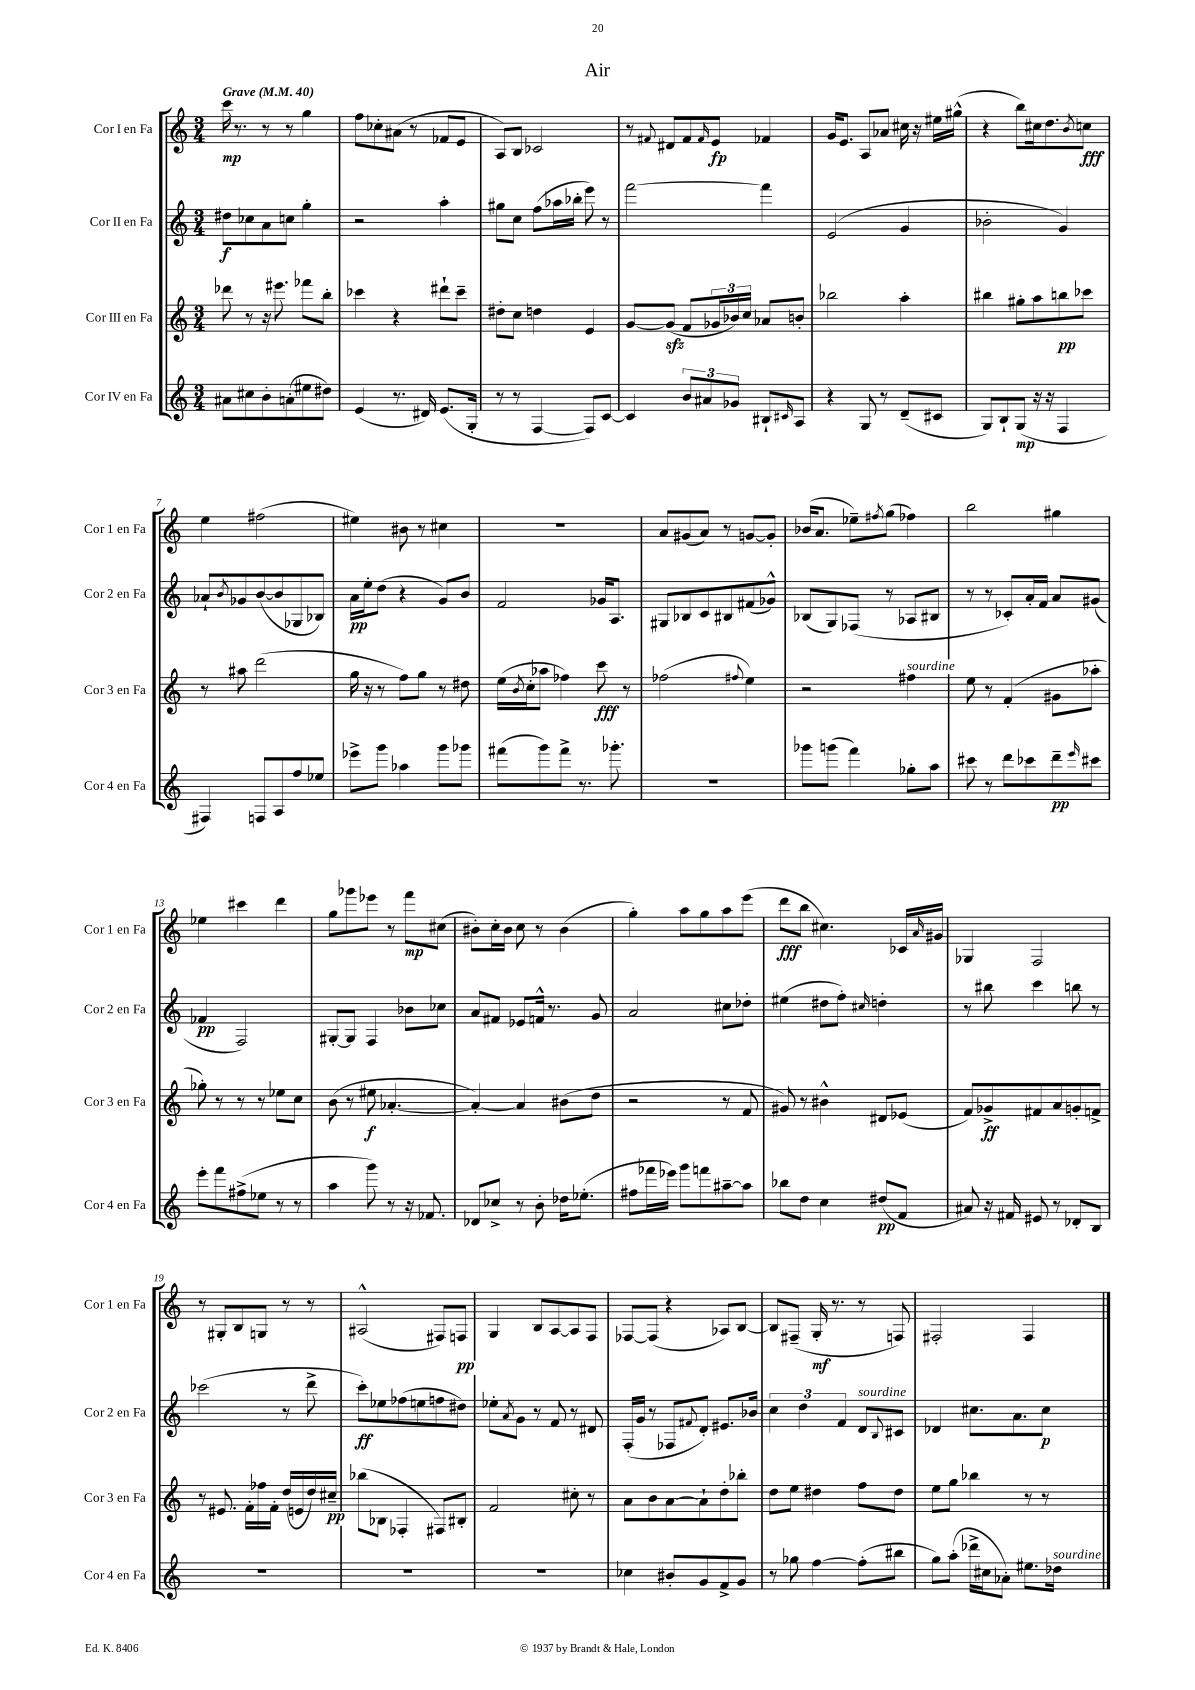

**kern	**dynam	**kern	**dynam	**kern	**dynam	**kern	**dynam
*part4	*part4	*part3	*part3	*part2	*part2	*part1	*part1
*staff4	*staff4	*staff3	*staff3	*staff2	*staff2	*staff1	*staff1
*I"Cor IV en Fa	*	*I"Cor III en Fa	*	*I"Cor II en Fa	*	*I"Cor I en Fa	*
*I'Cor 4 en Fa	*	*I'Cor 3 en Fa	*	*I'Cor 2 en Fa	*	*I'Cor 1 en Fa	*
*clefG2	*	*clefG2	*	*clefG2	*	*clefG2	*
*k[]	*	*k[]	*	*k[]	*	*k[]	*
*M3/4	*	*M3/4	*	*M3/4	*	*M3/4	*
*MM40	*	*MM40	*	*MM40	*	*MM40	*
=1	=1	=1	=1	=1	=1	=1	=1
!	!	!	!	!	!	!LO:TX:a:B:t=Grave	!
8a#X\L	.	8ddd-X\	.	8dd#X\L	f	16ccc\	mp
.	.	.	.	.	.	8.r	.
8cc#X\	.	8r	.	8cc-X\	.	.	.
8b'\	.	16r	.	8a\	.	8r	.
.	.	8.eee#X\	.	.	.	.	.
(8an'\	.	.	.	8ccn\J	.	8r	.
8ee#X\	.	8fff-X\L	.	4gg'\	.	4gg\	.
8dd#X\J)	.	8bb'\J	.	.	.	.	.
=2	=2	=2	=2	=2	=2	=2	=2
(4e/	.	4ccc-X\	.	2r	.	8ff\L	.
.	.	.	.	.	.	8cc-X'\	.
8.r	.	4r	.	.	.	(8a#X\J	.
.	.	.	.	.	.	8r	.
16d#X/)	.	.	.	.	.	.	.
(8.e/L	.	8ddd#X`\L	.	4aa'\	.	8f-X/L	.
.	.	8ccc-~\J	.	.	.	8e/J	.
16G'/Jk	.	.	.	.	.	.	.
=3	=3	=3	=3	=3	=3	=3	=3
8r	.	8dd#X'\L	.	8gg#X\L	.	8A/L)	.
8r	.	8cc\J	.	8cc\J	.	8B/J	.
[4F/	.	4ddn\	.	(8ff\L	.	2c-X/	.
.	.	.	.	16aa-X\L	.	.	.
.	.	.	.	16bb-X'\JJ	.	.	.
8F/L])	.	4e/	.	8eee\)	.	.	.
[8c/J	.	.	.	8r	.	.	.
=4	=4	=4	=4	=4	=4	=4	=4
4c/]	.	[8g/L	.	[2fff\	.	8r	.
.	.	.	.	.	.	8qqf#X/	.
.	.	(8gzz/J]	.	.	.	8d#X/L	.
12b/L	.	8f/L	.	.	.	8f#/	.
12a#X/	.	.	.	.	.	.	.
.	.	.	.	.	.	16qqf#/	.
.	.	24g-X/L	.	.	.	8e/J	fp
12g-X/J	.	24b-X/)	.	.	.	.	.
.	.	24cc/JJ	.	.	.	.	.
8B#X`/L	.	8a-X/L	.	4fff\]	.	4f-X/	.
16qqc#X/	.	.	.	.	.	.	.
8A/J	.	8bn'/J	.	.	.	.	.
=5	=5	=5	=5	=5	=5	=5	=5
4r	.	2bb-X\	.	(2e/	.	16g/KL	.
.	.	.	.	.	.	8.e/J	.
8G/	.	.	.	.	.	8A/L	.
8r	.	.	.	.	.	8a-X/J	.
(8d~/L	.	4aa'\	.	4g/	.	16cc#X\	.
.	.	.	.	.	.	16r	.
8c#X/J	.	.	.	.	.	16ee#X\LL	.
.	.	.	.	.	.	(16gg#X^^\JJ	.
=6	=6	=6	=6	=6	=6	=6	=6
8G/L)	.	4bb#X\	.	2b-X'\	.	4r	.
8B`/	.	.	.	.	.	.	.
(8G/J	mp	8gg#X'\L	.	.	.	8bb\L)	.
16r	.	8aa\	.	.	.	16cc#X\k	.
16r	.	.	.	.	.	8.dd\	.
4F/	.	8bbn\	pp	4g/)	.	.	.
.	.	.	.	.	.	8qb/	.
.	.	8ccc-X\J	.	.	.	8ccn\J	fff
!!LO:LB:g=z
=7	=7	=7	=7	=7	=7	=7	=7
4F#X/)	.	8r	.	8a-X`/L	.	4ee\	.
.	.	.	.	8qb/	.	.	.
.	.	8aa#X\	.	8g-X/	.	.	.
8Fn/L	.	(2ddd\	.	([8b/	.	(2ff#X\	.
8A/	.	.	.	8b/]	.	.	.
8ff/	.	.	.	8G-X/	.	.	.
8ee-X/J	.	.	.	8B-X/J)	.	.	.
=8	=8	=8	=8	=8	=8	=8	=8
8eee-X^\L	.	16gg\	.	16a\LL	pp	4ee#X\)	.
.	.	16r	.	16ee'\J	.	.	.
8ggg\J	.	8r	.	(8dd\J	.	.	.
4aa-X\	.	8ff\L)	.	4r	.	8b#X\	.
.	.	8gg\J	.	.	.	8r	.
8ggg\L	.	8r	.	8g/L)	.	4cc#X\	.
8ggg-X\J	.	8dd#X\	.	8b/J	.	.	.
=9	=9	=9	=9	=9	=9	=9	=9
(8fff#X\L	.	(16ee\LL	.	2f/	.	2.r	.
.	.	8qb/	.	.	.	.	.
.	.	16cc'\J	.	.	.	.	.
8ggg\)	.	8aa-X\J	.	.	.	.	.
8fff#^\J	.	4ff-X\)	.	.	.	.	.
8.r	.	.	.	.	.	.	.
.	.	8ccc\	fff	16g-X/KL	.	.	.
8.ggg-X'\	.	.	.	8.A/J	.	.	.
.	.	8r	.	.	.	.	.
=10	=10	=10	=10	=10	=10	=10	=10
2.r	.	(2ff-X\	.	8G#X/L	.	8a/L	.
.	.	.	.	8B-X/	.	(8g#X/	.
.	.	.	.	8c/	.	8a/J)	.
.	.	.	.	8B#X/	.	8r	.
.	.	8qqff#X/	.	.	.	.	.
.	.	4ee\)	.	(8f#X/	.	[8gn/L	.
.	.	.	.	8g-X^^/J)	.	8g'/J]	.
=11	=11	=11	=11	=11	=11	=11	=11
8ggg-X\L	.	2r	.	(8B-X/L	.	(16b-X/KL	.
.	.	.	.	.	.	8.a/J	.
(8gggn\J	.	.	.	8G/)	.	.	.
4fff\)	.	.	.	(8F-X/J	.	8ee-X~\L)	.
.	.	.	.	.	.	8qff#X/	.
.	.	.	.	8r	.	(8gg\J	.
!	!	!LO:TX:a:i:t=sourdine	!	!	!	!	!
8gg-X'\L	.	4ff#X\	.	8A-X/L	.	4ff-X\)	.
8aa\J	.	.	.	8B#X/J	.	.	.
=12	=12	=12	=12	=12	=12	=12	=12
8ccc#X\	.	8ee\	.	8r	.	2bb\	.
8r	.	8r	.	8r	.	.	.
8ddd\L	.	(4f'/	.	8c-X'/L)	.	.	.
8ccc-X\	.	.	.	16a'/L	.	.	.
.	.	.	.	16f/JJ	.	.	.
8ddd~\	pp	8g#X\L	.	8a/L	.	4gg#X\	.
16qqeee/	.	.	.	.	.	.	.
8ccc#X\J	.	8aa-X'\J	.	(8g#X/J	.	.	.
!!LO:LB:g=z
=13	=13	=13	=13	=13	=13	=13	=13
8eee'\L	.	8gg-X'\)	.	4f-X/	pp	4ee-X\	.
8fff\	.	8r	.	.	.	.	.
(8ff#X^\	.	8r	.	2F/)	.	4ccc#X\	.
8ee-X\J	.	8r	.	.	.	.	.
8r	.	8ee-X\L	.	.	.	4ddd\	.
8r	.	8cc\J	.	.	.	.	.
=14	=14	=14	=14	=14	=14	=14	=14
4aa\	.	(8b\	.	[8G#X'/L	.	8gg\L	.
.	.	8r	.	8G#/J]	.	8ggg-X\	.
8ggg\)	.	8ee#X\	f	4F/	.	8eee-X\J	.
8r	.	[4.a-X'/	.	.	.	8r	.
16r	.	.	.	8b-X\L	.	8fff\L	mp
8.f-X/	.	.	.	.	.	.	.
.	.	.	.	8cc-X\J	.	(8cc#X\J	.
=15	=15	=15	=15	=15	=15	=15	=15
8d-X/L	.	4a-'/_)	.	8a/L	.	8b#X'\L)	.
8cc-X^/J	.	.	.	8f#X/J	.	16cc'\L	.
.	.	.	.	.	.	16b#\JJ	.
8r	.	4a-/]	.	8e-X/L	.	8cc\	.
8b'\	.	.	.	16fn^^/Jk	.	8r	.
.	.	.	.	8.r	.	.	.
16dd-X\KL	.	(8b#X\L	.	.	.	(4b#\	.
(8.ee-X'\J	.	.	.	.	.	.	.
.	.	8dd\J	.	8g/	.	.	.
=16	=16	=16	=16	=16	=16	=16	=16
8ff#X\L	.	2r	.	2a/	.	4gg'\)	.
16fff-X\L	.	.	.	.	.	.	.
16eee-X\JJ)	.	.	.	.	.	.	.
8ggg\L	.	.	.	.	.	8aa\L	.
8fffn\	.	.	.	.	.	8gg\	.
[8aa#X~\	.	8r	.	8cc#X\L	.	8aa\	.
8aa#\J]	.	8f/	.	8dd-X'\J	.	(8eee\J	.
=17	=17	=17	=17	=17	=17	=17	=17
8bb-X\L	.	8g#X/)	.	(4ee#X\	.	8ddd\L	fff
8dd\J	.	8r	.	.	.	8bb\J	.
4cc\	.	4b#X^^\	.	8dd#X\L	.	4.cc#X\)	.
.	.	.	.	8ff'\J)	.	.	.
.	.	.	.	16qqcc#X/	.	.	.
(8dd#X/L	pp	8d#X/L	.	4ddn'\	.	.	.
8f/J	.	(8e-X/J	.	.	.	16c-X/LL	.
.	.	.	.	.	.	16qqa/	.
.	.	.	.	.	.	16g#X/JJ	.
=18	=18	=18	=18	=18	=18	=18	=18
8a#X/)	.	8f/L)	.	8r	.	4G-X/	.
16r	.	8g-X^/	ff	8bb#X\	.	.	.
16f#X/	.	.	.	.	.	.	.
8e#X/	.	8f#X/	.	4ccc\	.	2F/	.
8r	.	8a/	.	.	.	.	.
8d-X'/L	.	8gn'/	.	8bbn\	.	.	.
8B/J	.	8fn^/J	.	8r	.	.	.
!!LO:LB:g=z
=19	=19	=19	=19	=19	=19	=19	=19
2.r	.	8r	.	(2ccc-X\	.	8r	.
.	.	8.e#X/	.	.	.	8G#X'/L	.
.	.	.	.	.	.	8B/	.
.	.	16f'\LL	.	.	.	.	.
.	.	16ff-X\	.	.	.	8Gn/J	.
.	.	16f'\JJ	.	.	.	.	.
.	.	(16dd/LL	.	8r	.	8r	.
.	.	16en/	.	.	.	.	.
.	.	16dd/)	.	8ddd^\	.	8r	.
.	.	16cc#X~/JJ	pp	.	.	.	.
=20	=20	=20	=20	=20	=20	=20	=20
2.r	.	(8bb-X\L	.	8ccc'\L)	ff	(2A#X^^/	.
.	.	8B-X\J	.	8ee-X\	.	.	.
.	.	4F-X'/	.	(8ff-X\	.	.	.
.	.	.	.	8een\	.	.	.
.	.	8F#X/L)	.	8ffn\	.	8F#X/L)	.
.	.	8B#X'/J	.	8dd#X\J)	.	8Fn/J	pp
=21	=21	=21	=21	=21	=21	=21	=21
2.r	.	2f/	.	8ee-X'\L	.	4G/	.
.	.	.	.	8qa/	.	.	.
.	.	.	.	8g\J	.	.	.
.	.	.	.	8r	.	8B/L	.
.	.	.	.	8f/	.	[8A/	.
.	.	8cc#X'\	.	8r	.	8A/]	.
.	.	8r	.	8d#X/	.	8F/J	.
=22	=22	=22	=22	=22	=22	=22	=22
4cc-X\	.	8a\L	.	(16F'/LL	.	[8F-X/L	.
.	.	.	.	16g/JJ	.	.	.
.	.	8b\	.	8r	.	(8F-/J]	.
8b#X'/L	.	[8a\	.	8F-X/L	.	4r	.
.	.	.	.	8qqf#X/	.	.	.
8g/	.	8a`\]	.	8d'/J)	.	.	.
8f^/	.	8dd'\	.	8.e#X/L	.	8A-X/L)	.
8g/J	.	8bb-X'\J	.	.	.	[8B/J	.
.	.	.	.	16b-X/Jk	.	.	.
=23	=23	=23	=23	=23	=23	=23	=23
8r	.	8dd\L	.	6cc\	.	8B/L]	.
8gg-X\	.	8ee\J	.	.	.	(8F#X~/J	.
.	.	.	.	6dd\	.	.	.
[4ff\	.	4dd#X\	.	.	.	16G'/	mf
.	.	.	.	.	.	8.r	.
.	.	.	.	6f/	.	.	.
!	!	!	!	!LO:TX:a:i:t=sourdine	!	!	!
(8ff'\L]	.	8ff\L	.	8d/L	.	8r	.
.	.	.	.	8qqB/	.	.	.
8bb#X\J	.	8dd#\J	.	8c#X/J	.	8Fn/)	.
=24	=24	=24	=24	=24	=24	=24	=24
8gg\L)	.	8ee\L	.	4d-X/	.	2F#X'/	.
(8aa'\J	.	8gg\J	.	.	.	.	.
16ddd-X^\LL	.	4bb-X\	.	8.cc#X\L	.	.	.
16cc#X\J	.	.	.	.	.	.	.
8a-X'\J)	.	.	.	.	.	.	.
.	.	.	.	8.a\	.	.	.
8.ee#X\L	.	8r	.	.	.	4F#/	.
.	.	8r	.	8cc#\J	p	.	.
!LO:TX:a:i:t=sourdine	!	!	!	!	!	!	!
16dd-X\Jk	.	.	.	.	.	.	.
==	==	==	==	==	==	==	==
*-	*-	*-	*-	*-	*-	*-	*-
